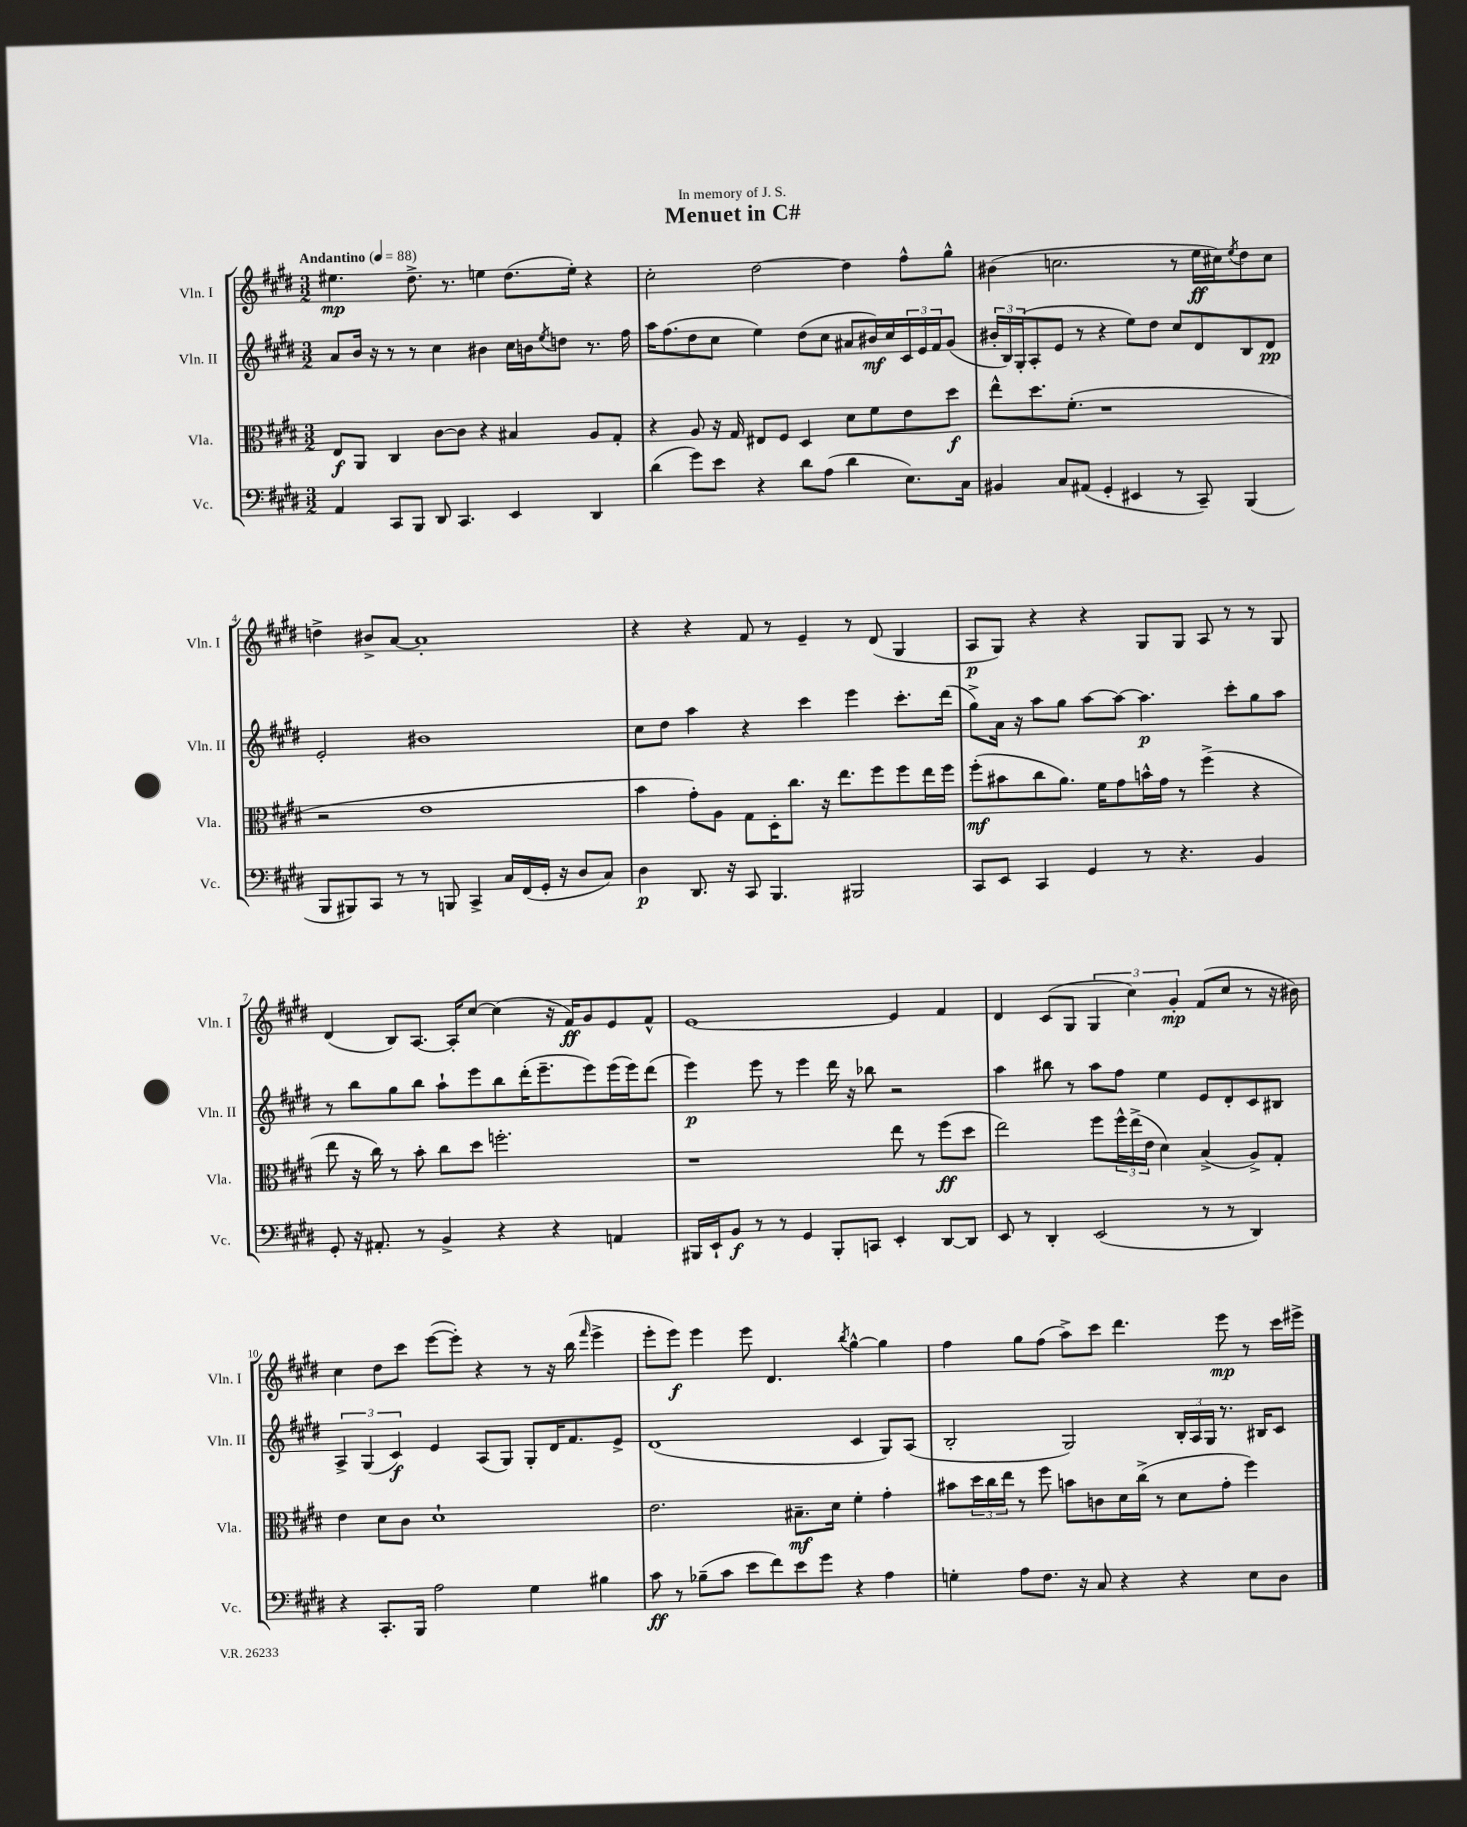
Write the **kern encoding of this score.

**kern	**kern	**kern	**kern
*staff4	*staff3	*staff2	*staff1
*clefF4	*clefC3	*clefG2	*clefG2
*k[f#c#g#d#]	*k[f#c#g#d#]	*k[f#c#g#d#]	*k[f#c#g#d#]
*M3/2	*M3/2	*M3/2	*M3/2
*MM88	*MM88	*MM88	*MM88
4AA	8E	8a	4.ee#
.	8AA	16b	.
.	.	16r	.
8CC#	4C#	8r	.
8BBB	.	8r	8.dd#^
8DD#	[8c#	4cc#	.
.	.	.	8.r
4.CC#	8c#]	.	.
.	4r	4b#	4ee
4EE	4B#	16cc#	(8.dd#
.	.	16b	.
.	.	8qee	.
.	.	8dd	.
.	.	.	16ee')
4DD#	8A	8.r	4r
.	8G#'	.	.
.	.	16ff#	.
=	=	=	=
(4d#	4r	16aa	2cc#'
.	.	(8.ff#	.
8g#)	8A	8dd#	.
8e	16r	8cc#	.
.	16G#	.	.
4r	8E#	4ee)	[2dd#
.	8F#	.	.
8d#	4D#	(8dd#	.
(8A	.	8cc#	.
4d#	8d#	8a#	4dd#]
.	8f#	16b#)	.
.	.	16cc#	.
8.E)	8e	24c#	8ff#^^
.	.	24e	.
.	.	24f#	.
.	8dd#	(8g#	8gg#^^
16C#	.	.	.
=	=	=	=
4BB#	8ee^^	24b#'	(4b#
.	.	24B)	.
.	.	(24G#'	.
.	8.dd#	8A'	.
8C#	.	8e	2.cc
.	(8.f#'	.	.
(8AA#	.	8r	.
4GG#'	1r	4r	.
4EE#	.	8ee)	.
.	.	8dd#	.
8r	.	8cc#	8r
8CC#~)	.	8d#	16ee
.	.	.	16cc#)
.	.	.	8qee
(4BBB	.	8B	8dd#
.	.	8d#	8cc#
=	=	=	=
8BBB	2r	2e'	4dd^
8BBB#)	.	.	.
8CC#	.	.	8b#^
8r	.	.	[8a
8r	1e	1b#	1a']
8BBB	.	.	.
4CC#^	.	.	.
16C#	.	.	.
(16FF#	.	.	.
16GG#'	.	.	.
16r	.	.	.
8D#	.	.	.
8C#)	.	.	.
=	=	=	=
4D#	4b	8cc#	4r
.	.	8dd#	.
8.DD#	8g#')	4aa	4r
.	8A	.	.
16r	.	.	.
8CC#	8G#	4r	8f#
4.BBB	16D#'	.	8r
.	8.cc#	.	.
.	.	4ccc#	4e~
.	16r	.	.
.	8.ee	.	.
2BBB#	.	4eee	8r
.	8ff#	.	(8d#
.	8ff#	8.ccc#'	4G#
.	16ee	.	.
.	16ff#	(16ddd#	.
=	=	=	=
8CC#	(8ff#'	8gg#^)	8A
8EE	8b#	16a	8G#)
.	.	16r	.
4CC#	8cc#	8aa	4r
.	8.a)	8gg#	.
4GG#	.	[8aa	4r
.	16f#	.	.
.	8g#	8aa_	.
8r	16b^^	4.aa]	8G#
.	16g#	.	.
4.r	8r	.	8G#
.	(4ff#^	.	8A
.	.	8ccc#'	8r
4BB	4r	8gg#	8r
.	.	8aa	8G#
=	=	=	=
8GG#'	8ee	8r	(4d#
16r	16r	8bb	.
8.AA#'	16cc#)	.	.
.	8r	8gg#	8B)
8r	8b'	8bb	[8.A
4BB^	8cc#	8aa`	.
.	.	.	16A']
.	8dd#	8eee	[8cc#
4r	2.ff'	8bb	(4cc#]
.	.	(16ddd#'	.
.	.	8.eee~	.
4r	.	.	16r
.	.	.	16f#)
.	.	8eee)	8g#
4AA	.	(16eee	8e
.	.	16eee)	.
.	.	(8ddd#	8f#^^
=	=	=	=
16BBB#	1r	4eee)	[1e
16EE`	.	.	.
8BB	.	.	.
8r	.	8eee	.
8r	.	8r	.
4GG#	.	4eee	.
8BBB#'	.	16ddd#	.
.	.	16r	.
8CC	.	8bb-	.
4EE'	8ee	2r	4e]
.	8r	.	.
[8DD#	(8ff#	.	4f#
8DD#]	8dd#	.	.
=	=	=	=
8EE	2ee)	4aa	4d#
8r	.	.	.
4DD#'	.	8bb#	(8c#
.	.	8r	8G#
(2EE	8ff#	8aa	6G#
.	24ff#^^	8ff#	.
.	(24ee^	.	6cc#)
.	24e	.	.
.	4d#)	4ee	.
.	.	.	6g#'
8r	(4B^	8e	(8f#
8r	.	8d#'	8cc#
4DD#)	8A^)	8c#	8r
.	8G#'	8B#	16r
.	.	.	16b#)
=	=	=	=
4r	4e	6A^	4cc#
.	.	(6G#	.
8.CC#'	8d#	.	8dd#
.	.	6c#)	.
.	8c#	.	8ccc#
16BBB	.	.	.
2A	1d#`	4e	([8eee
.	.	.	8eee'])
.	.	(8A	4r
.	.	8G#)	.
4G#	.	8G#'	8r
.	.	16d#	16r
.	.	8.f#	(16bb
.	.	.	16qqfff#
4B#	.	.	4eee^
.	.	8e^	.
=	=	=	=
8c#	2.e	(1d#	8eee'
8r	.	.	8eee)
(8B-~	.	.	4eee
8c#	.	.	.
8e	.	.	8eee
8f#)	.	.	4.d#
8e	8.B#~	.	.
8g#	.	.	.
.	16d#	.	.
.	.	.	8qbb
4r	4f#'	4c#	[4gg#^^
4A	4g#'	8G#)	4gg#]
.	.	(8A	.
=	=	=	=
4G'	8b#	2B'	4ff#
.	24dd#	.	.
.	24cc#	.	.
.	24ee	.	.
8A	8r	.	8gg#
8.F#	8ff#	.	(8ff#
.	8b	2G#)	8aa^)
16r	.	.	.
8C#	8c	.	8ccc#
4r	16d#	.	4.ddd#
.	(16cc#^	.	.
.	8r	.	.
4r	8d#	24B'	.
.	.	24A	.
.	.	24G#	.
.	8g#'	8.r	8eee
8E	4ff#)	.	8r
.	.	16B#	.
8D#	.	8c#	16ccc#
.	.	.	16eee#^
==	==	==	==
*-	*-	*-	*-
